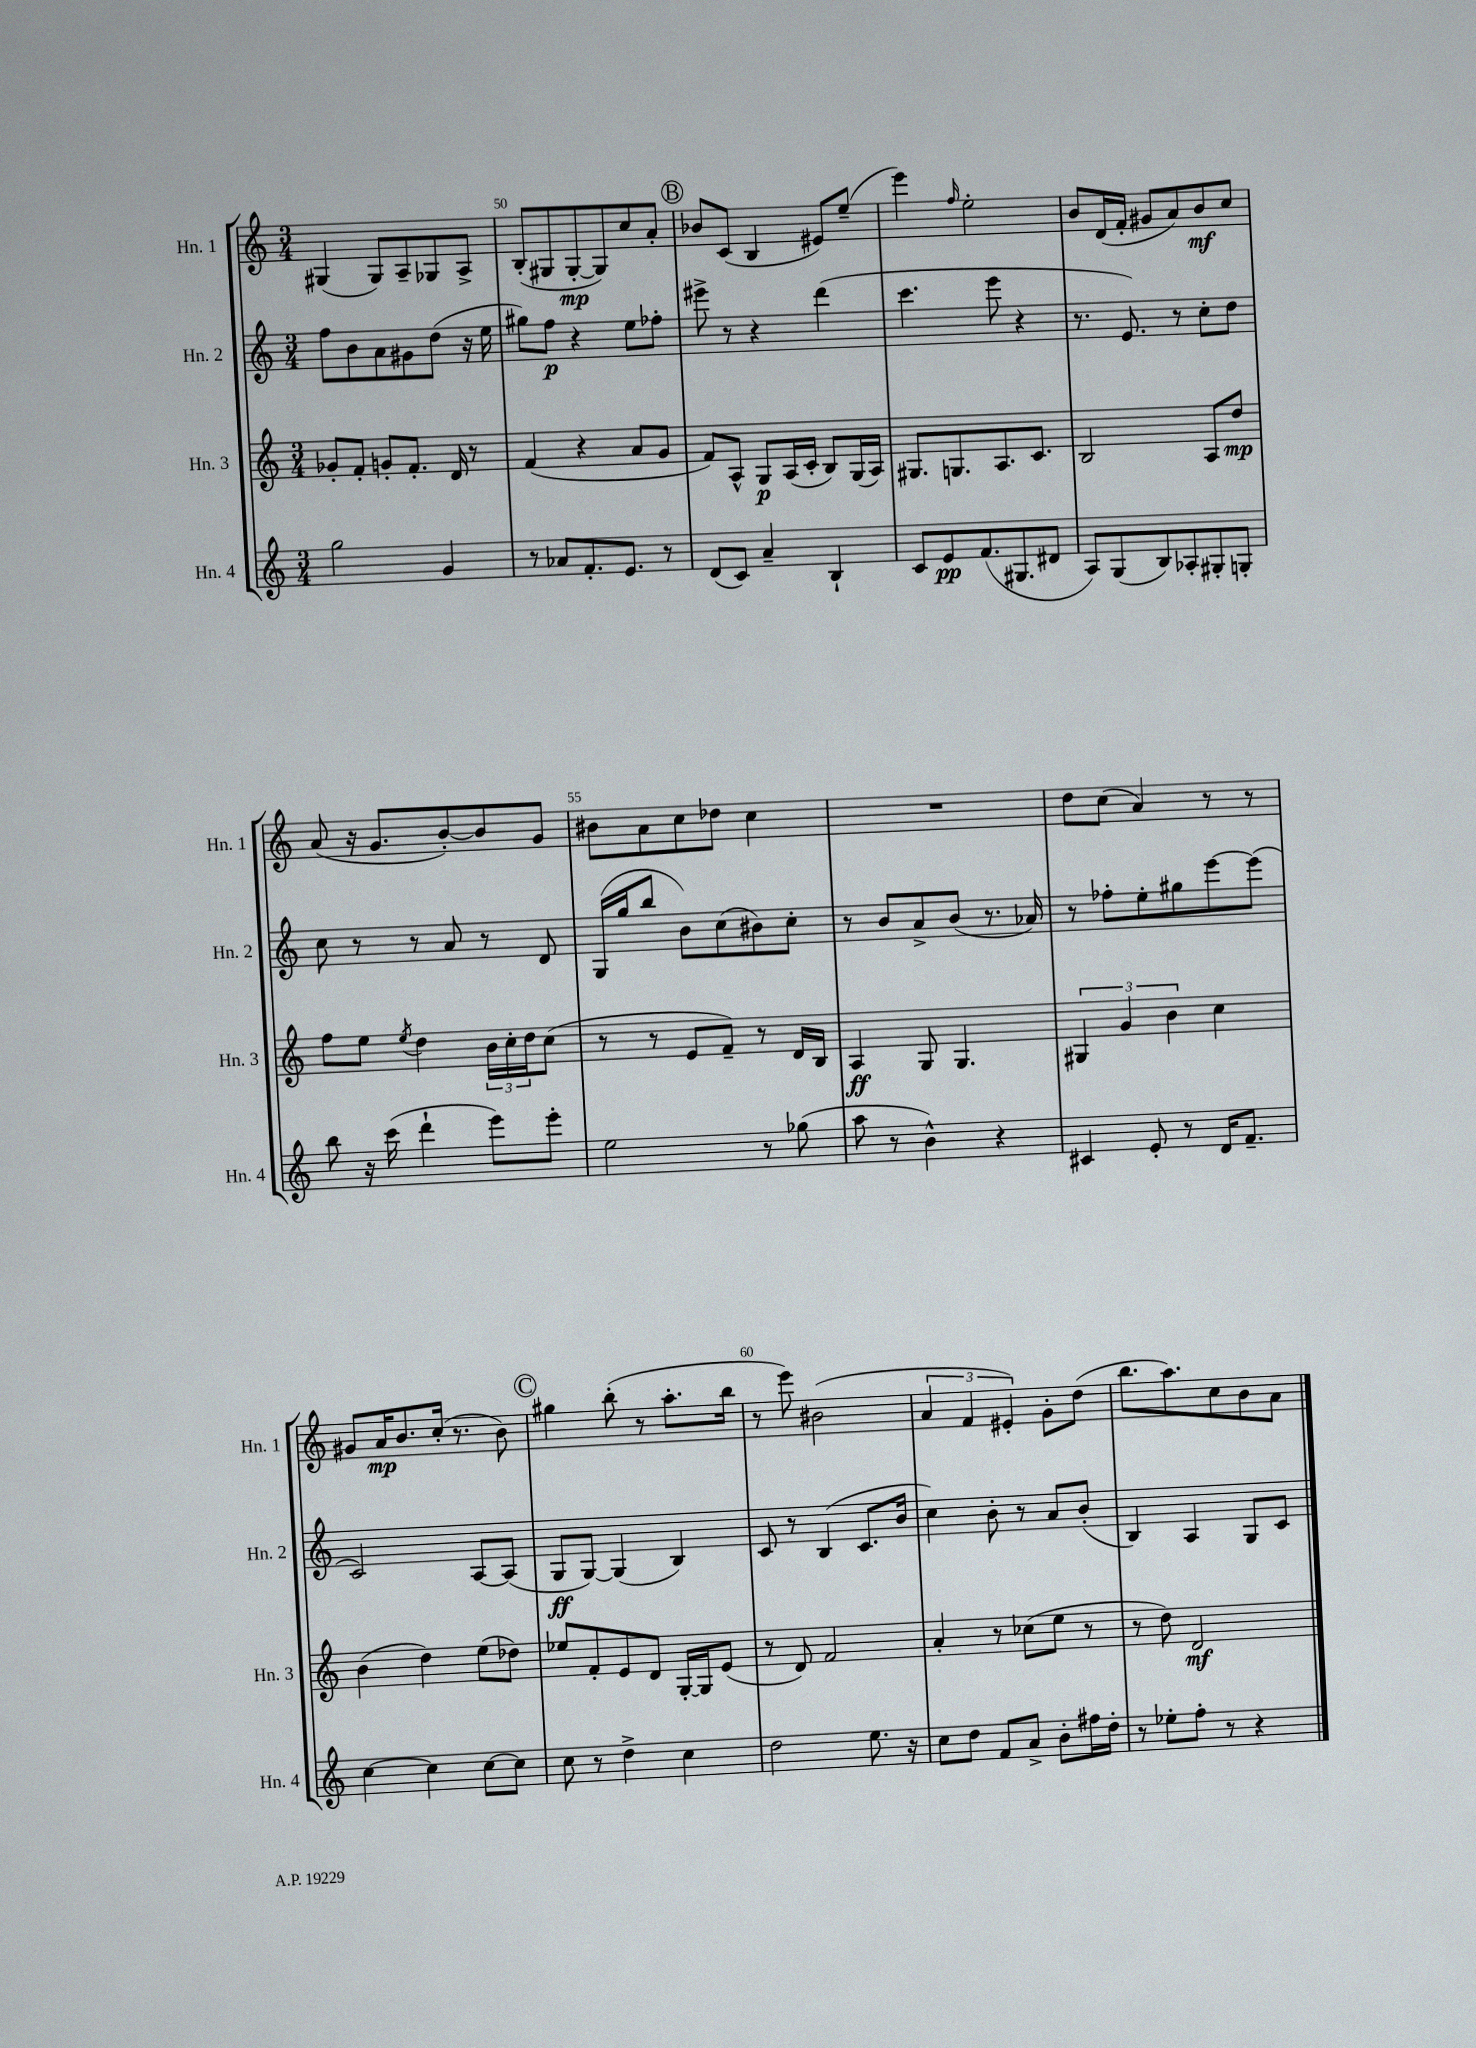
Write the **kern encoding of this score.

**kern	**kern	**kern	**kern
*staff4	*staff3	*staff2	*staff1
*clefG2	*clefG2	*clefG2	*clefG2
*k[]	*k[]	*k[]	*k[]
*M3/4	*M3/4	*M3/4	*M3/4
2gg	8g-'	8ff	(4G#
.	8f'	8b	.
.	8g'	8a	8G#)
.	8.f'	8g#	8A~
4g	.	(8dd	8G-
.	16d	.	.
.	8r	16r	8A^
.	.	16ee	.
=	=	=	=
8r	(4f	8gg#)	(8B'
8a-	.	8ff	8G#
8.f'	4r	4r	[8G#'
.	.	.	8G#])
8.e	.	.	.
.	8a	8ee	8cc
8r	8g	8ff-'	8a'
=	=	=	=
(8d	8f)	8eee#^	8b-
8c)	8A^^	8r	(8c
4a~	8G	4r	4B
.	(16A	.	.
.	16c'	.	.
4B`	8B)	(4ddd	8e#)
.	(16G	.	(8ee~
.	16A)	.	.
=	=	=	=
8c	8.G#	4.ccc	4eee)
8e	.	.	.
.	8.G	.	.
.	.	.	16qqff
(8.f	.	.	2ee'
.	8.A	8eee	.
8.G#	.	.	.
.	.	4r	.
.	8.c	.	.
8d#	.	.	.
=	=	=	=
8A)	2B	8.r	8b
(8G	.	.	(16d
.	.	8.e)	16f'
8B)	.	.	8g#
8A-'	.	8r	8a)
8G#'	8A	8cc'	8b
8G'	8dd	8dd	8cc
=	=	=	=
8bb	8ff	8cc	(8a
16r	8ee	8r	16r
(16ccc	.	.	8.g
.	8qee	.	.
4ddd`	4dd	8r	.
.	.	8a	[8b')
8eee)	24b	8r	8b]
.	24cc'	.	.
.	24dd	.	.
8eee'	(8cc	8d	8g
=	=	=	=
2ee	8r	(16G	8b#
.	.	16gg	.
.	8r	8bb	8a
.	8e	8b)	8cc
.	8f~)	(8cc	8dd-
8r	8r	8b#)	4cc
(8gg-	16d	8cc'	.
.	16B	.	.
=	=	=	=
8aa	4A	8r	2.r
8r	.	8b	.
4b^^)	8G	8a^	.
.	4.G	(8b	.
4r	.	8.r	.
.	.	16a-)	.
=	=	=	=
4c#	6G#	8r	8dd
.	.	8ff-'	(8cc
.	6g	.	.
8e'	.	8ee'	4a)
.	6b	.	.
8r	.	8gg#	.
16d	4cc	[8eee	8r
8.f~	.	.	.
.	.	(8eee]	8r
=	=	=	=
[4cc	(4b	2c)	8g#
.	.	.	16a
.	.	.	8.b
4cc]	4dd)	.	.
.	.	.	(16cc'
.	.	.	8.r
[8cc	(8ee	[8A	.
8cc]	8dd-)	(8A]	8b)
=	=	=	=
8cc	8ee-	8G	4gg#
8r	8f'	[8G)	.
4dd^	8e	(4G]	(8bb'
.	8d	.	8r
4cc	[16G'	4B)	8.aa'
.	16G]	.	.
.	(8e	.	.
.	.	.	16bb
=	=	=	=
2dd	8r	8c	8r
.	8d)	8r	8eee)
.	2f	(4B	(2b#
8.ee	.	8.c	.
16r	.	16b	.
=	=	=	=
8cc	4a'	4cc)	6a
8dd	.	.	.
.	.	.	6f
8f	8r	8b'	.
.	.	.	6e#')
8a^	(8cc-	8r	.
8b'	8ee	8a	8g'
16ff#	8r	(8b'	(8dd
16dd'	.	.	.
=	=	=	=
8r	8r	4B)	8.bb
8ee-'	8dd)	.	.
.	.	.	8.aa)
8ff'	2d	4A	.
8r	.	.	8cc
4r	.	8G	8b
.	.	8c	8a
==	==	==	==
*-	*-	*-	*-
